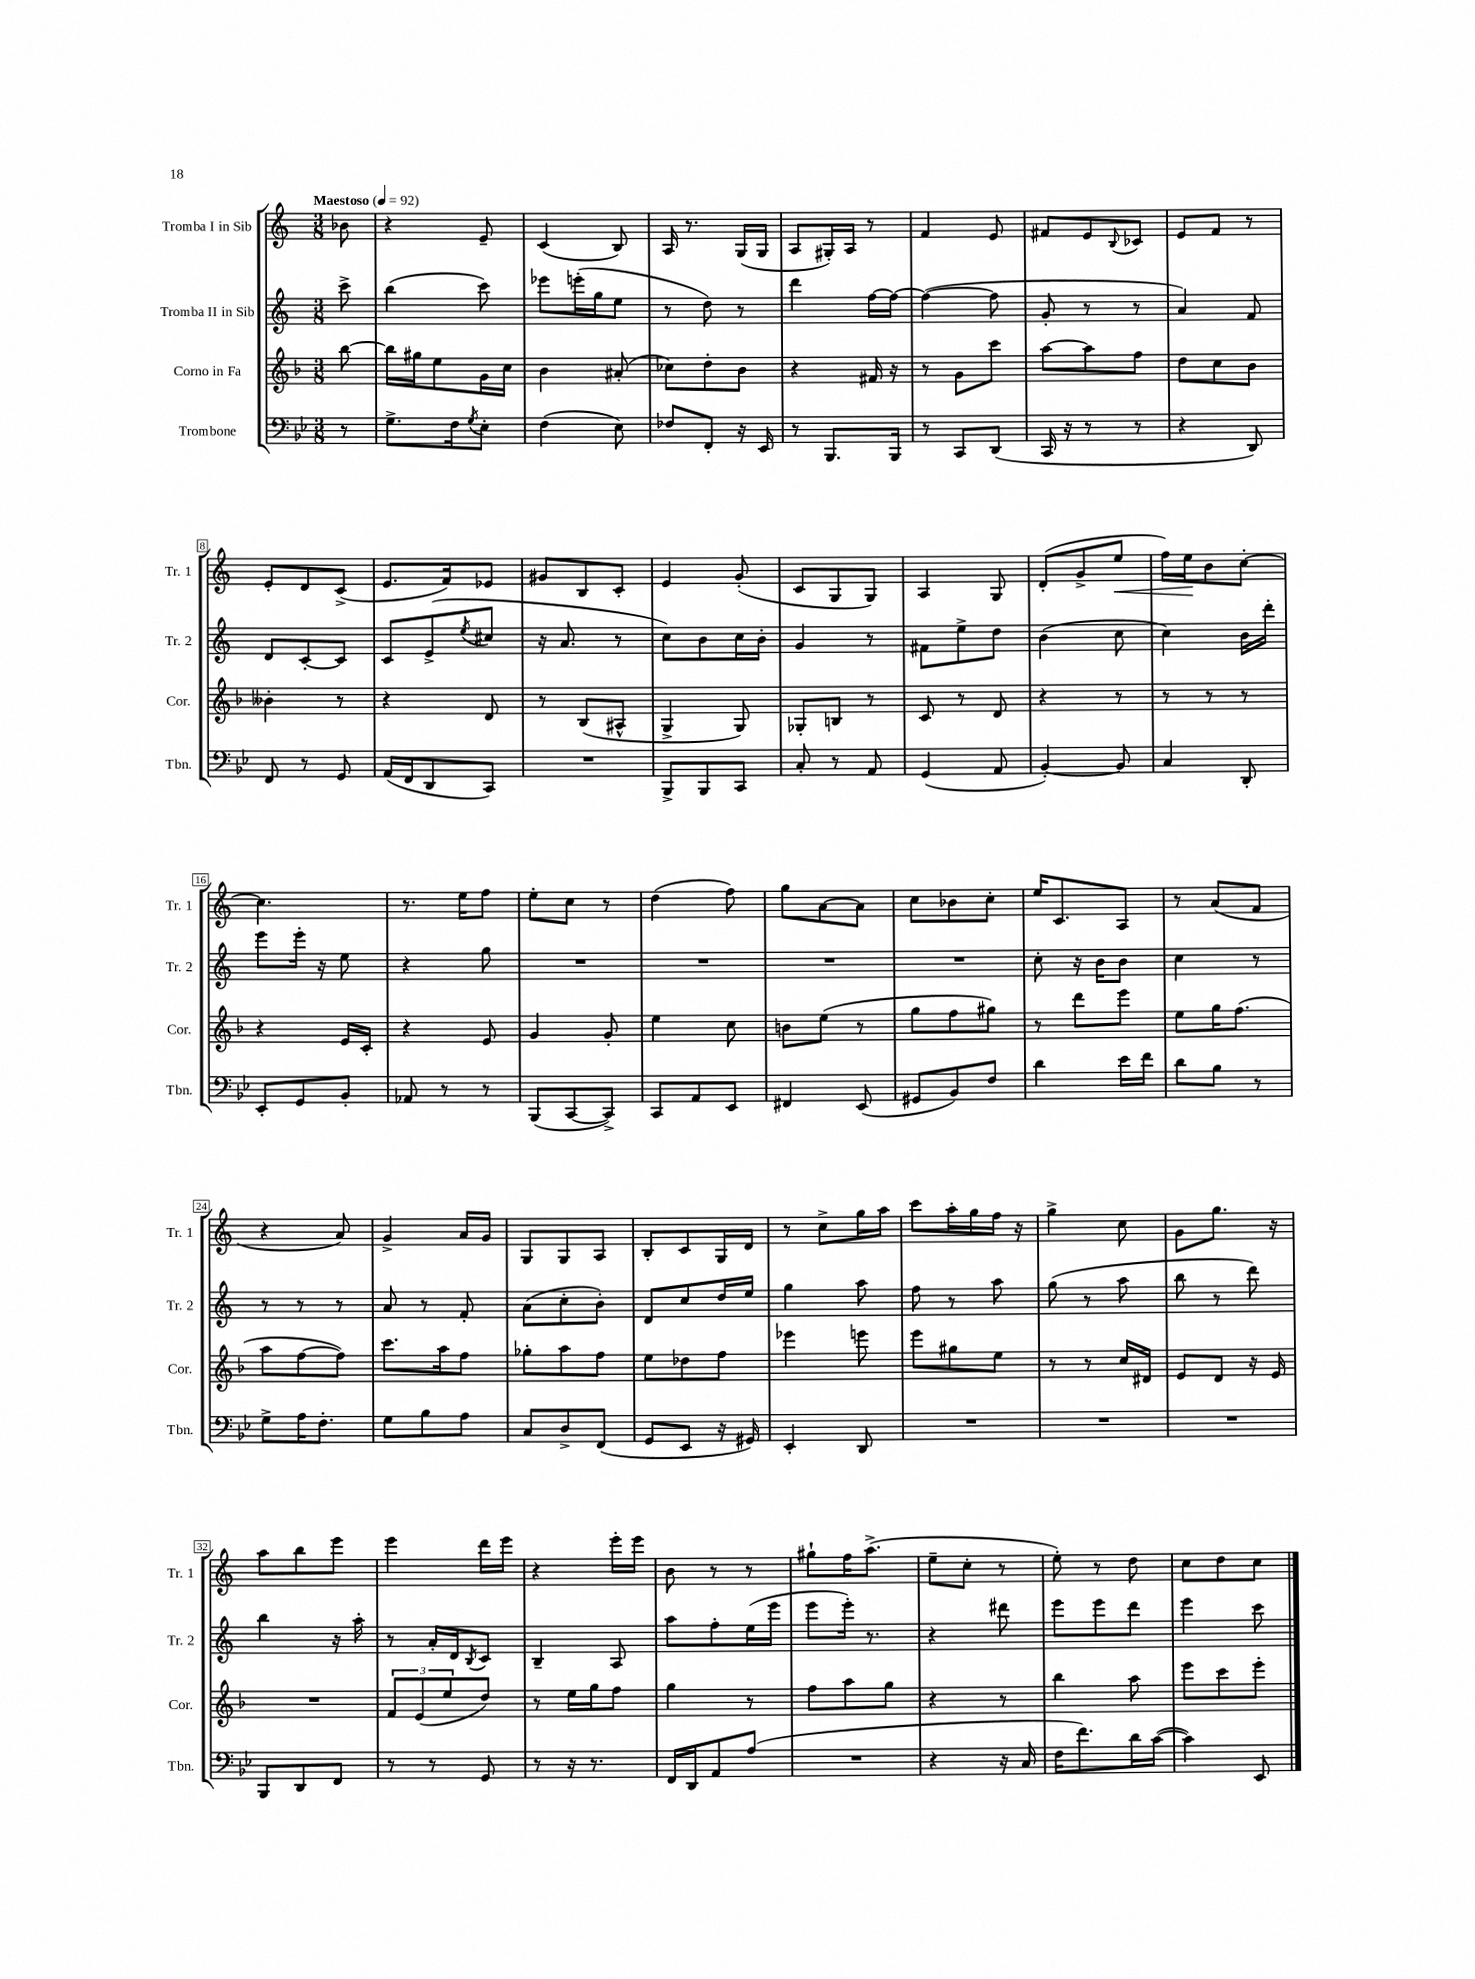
<<
\new StaffGroup <<
\new Staff = "s0" \with { instrumentName = "Tromba I in Sib" shortInstrumentName = "Tr. 1" } {
    \clef treble \key c \major \numericTimeSignature \time 3/8 \partial 8 \tempo "Maestoso" 4 = 92
    bes'8 |
    r4 e'8-- |
    c'4( b8) |
    a16 r8. g16( g16 |
    a8 gis16-.) a16 r8 |
    f'4 e'8 |
    fis'8 e'8 \appoggiatura { b8 } ces'8 |
    e'8 f'8 r8 |
    e'8-. d'8 c'8->( |
    e'8. f'16) ees'8 |
    gis'8 b8 c'8-. |
    e'4 g'8-.( |
    c'8 g8 g8) |
    a4 g8 |
    d'8-.( g'8-> e''8\< |
    f''16) e''16\! b'8 c''8~-. |
    c''4. |
    r8. e''16 f''8 |
    e''8-. c''8 r8 |
    d''4( f''8) |
    g''8 a'8~ a'8 |
    c''8 bes'8 c''8-. |
    e''16 c'8. a8 |
    r8 a'8( f'8 |
    r4 a'8) |
    g'4-> a'16 g'16 |
    g8 g8 a8 |
    b8-. c'8 g16 d'16 |
    r8 c''8-> g''16 a''16 |
    c'''8 a''16-. g''16 f''16 r16 |
    g''4-> c''8 |
    g'8 g''8. r16 |
    a''8 b''8 e'''8 |
    e'''4 d'''16 e'''16 |
    r4 e'''16-. e'''16 |
    b'8 r8 r8 |
    gis''8-! f''16 a''8.->( |
    e''8-- c''8-. r8 |
    e''8-.) r8 d''8 |
    c''8 d''8 c''8 \bar "|." |
}
\new Staff = "s1" \with { instrumentName = "Tromba II in Sib" shortInstrumentName = "Tr. 2" } {
    \clef treble \key c \major \numericTimeSignature \time 3/8 \partial 8
    c'''8-> |
    b''4( c'''8) |
    ees'''8 e'''16-.( g''16 e''8 |
    r8 d''8) r8 |
    d'''4 f''16~ f''16~ |
    f''4~( f''8 |
    g'8-. r8 r8 |
    a'4) f'8 |
    d'8 c'8~-. c'8 |
    c'8 e'8->( \acciaccatura { e''8 } cis''8 |
    r16 a'8. r8 |
    c''8) b'8 c''16 b'16-. |
    g'4 r8 |
    fis'8 e''8-> d''8 |
    b'4( c''8 |
    c''4) b'16 d'''16-. |
    e'''8 e'''16-. r16 e''8 |
    r4 g''8 |
    R4. |
    R4. |
    R4. |
    R4. |
    c''8-. r16 b'16 b'8 |
    c''4 r8 |
    r8 r8 r8 |
    a'8 r8 f'8-. |
    a'8( c''8-. b'8-.) |
    d'8 c''8 d''16 e''16 |
    g''4 a''8 |
    f''8 r8 a''8 |
    g''8( r8 a''8 |
    b''8 r8 d'''8) |
    b''4 r16 a''16-. |
    r8 a'16-. d'16 \acciaccatura { b8 } c'8 |
    b4-- a8 |
    a''8 f''8-. e''16( e'''16 |
    e'''8 e'''16-.) r8. |
    r4 dis'''8 |
    e'''8 e'''8 d'''8 |
    e'''4 c'''8 \bar "|." |
}
\new Staff = "s2" \with { instrumentName = "Corno in Fa" shortInstrumentName = "Cor." } {
    \clef treble \key f \major \numericTimeSignature \time 3/8 \partial 8
    bes''8~ |
    bes''16 gis''16 e''8 g'16 c''16 |
    bes'4 ais'8-.( |
    ces''8) d''8-. bes'8 |
    r4 fis'16 r16 |
    r8 g'8 c'''8 |
    a''8~ a''8 f''8 |
    d''8 c''8 bes'8 |
    beses'4-. r8 |
    r4 d'8 |
    r8 bes8( ais8-^ |
    g4-> g8) |
    ges8-. b8 r8 |
    c'8 r8 d'8 |
    r4 r8 |
    r8 r8 r8 |
    r4 e'16 c'16-. |
    r4 e'8 |
    g'4 g'8-. |
    e''4 c''8 |
    b'8 e''8( r8 |
    g''8 f''8 gis''8) |
    r8 d'''8 e'''8 |
    e''8 g''16 f''8.( |
    a''8 f''8~ f''8) |
    c'''8. a''16 f''8 |
    ges''8-. a''8 f''8 |
    e''8 des''8 f''8 |
    ees'''4 e'''8 |
    e'''8 gis''8 e''8 |
    r8 r8 c''16 dis'16 |
    e'8 d'8 r16 e'16 |
    R4. |
    \tuplet 3/2 { f'8 e'8( e''8 } d''8) |
    r8 e''16 g''16 f''8 |
    g''4 r8 |
    f''8 a''8 g''8 |
    r4 r8 |
    bes''4 a''8 |
    e'''8 c'''8 e'''8-. \bar "|." |
}
\new Staff = "s3" \with { instrumentName = "Trombone" shortInstrumentName = "Tbn." } {
    \clef bass \key bes \major \numericTimeSignature \time 3/8 \partial 8
    r8 |
    g8.-> f16 \acciaccatura { g8 } ees8-. |
    f4( ees8) |
    fes8 f,8-. r16 ees,16 |
    r8 bes,,8. bes,,16 |
    r8 c,8 d,8( |
    c,16 r16 r8 r8 |
    r4 d,8) |
    f,8 r8 g,8 |
    a,16( f,16 d,8 c,8) |
    R4. |
    bes,,8-> bes,,8 c,8 |
    c8-. r8 a,8 |
    g,4( a,8 |
    bes,4~-.) bes,8 |
    c4 d,8-. |
    ees,8-. g,8 bes,8-. |
    aes,8 r8 r8 |
    bes,,8( c,8~ c,8->) |
    c,8 a,8 ees,8 |
    fis,4 ees,8( |
    gis,8 bes,8) f8 |
    d'4 ees'16 f'16 |
    d'8 bes8 r8 |
    g8-> a16 f8.-. |
    g8 bes8 a8 |
    c8 d8-> f,8( |
    g,8 ees,8 r16 gis,16) |
    ees,4-. d,8 |
    R4. |
    R4. |
    R4. |
    bes,,8 d,8 f,8 |
    r8 r8 g,8 |
    r8 r16 r8. |
    f,16 d,16 a,8 a8( |
    R4. |
    r4 r16 c16 |
    f16 f'8.) d'16 c'16~( |
    c'4) ees,8 \bar "|." |
}
>>
>>
\layout { \context { \Score \override BarNumber.stencil = #(make-stencil-boxer 0.1 0.3 ly:text-interface::print) } }
